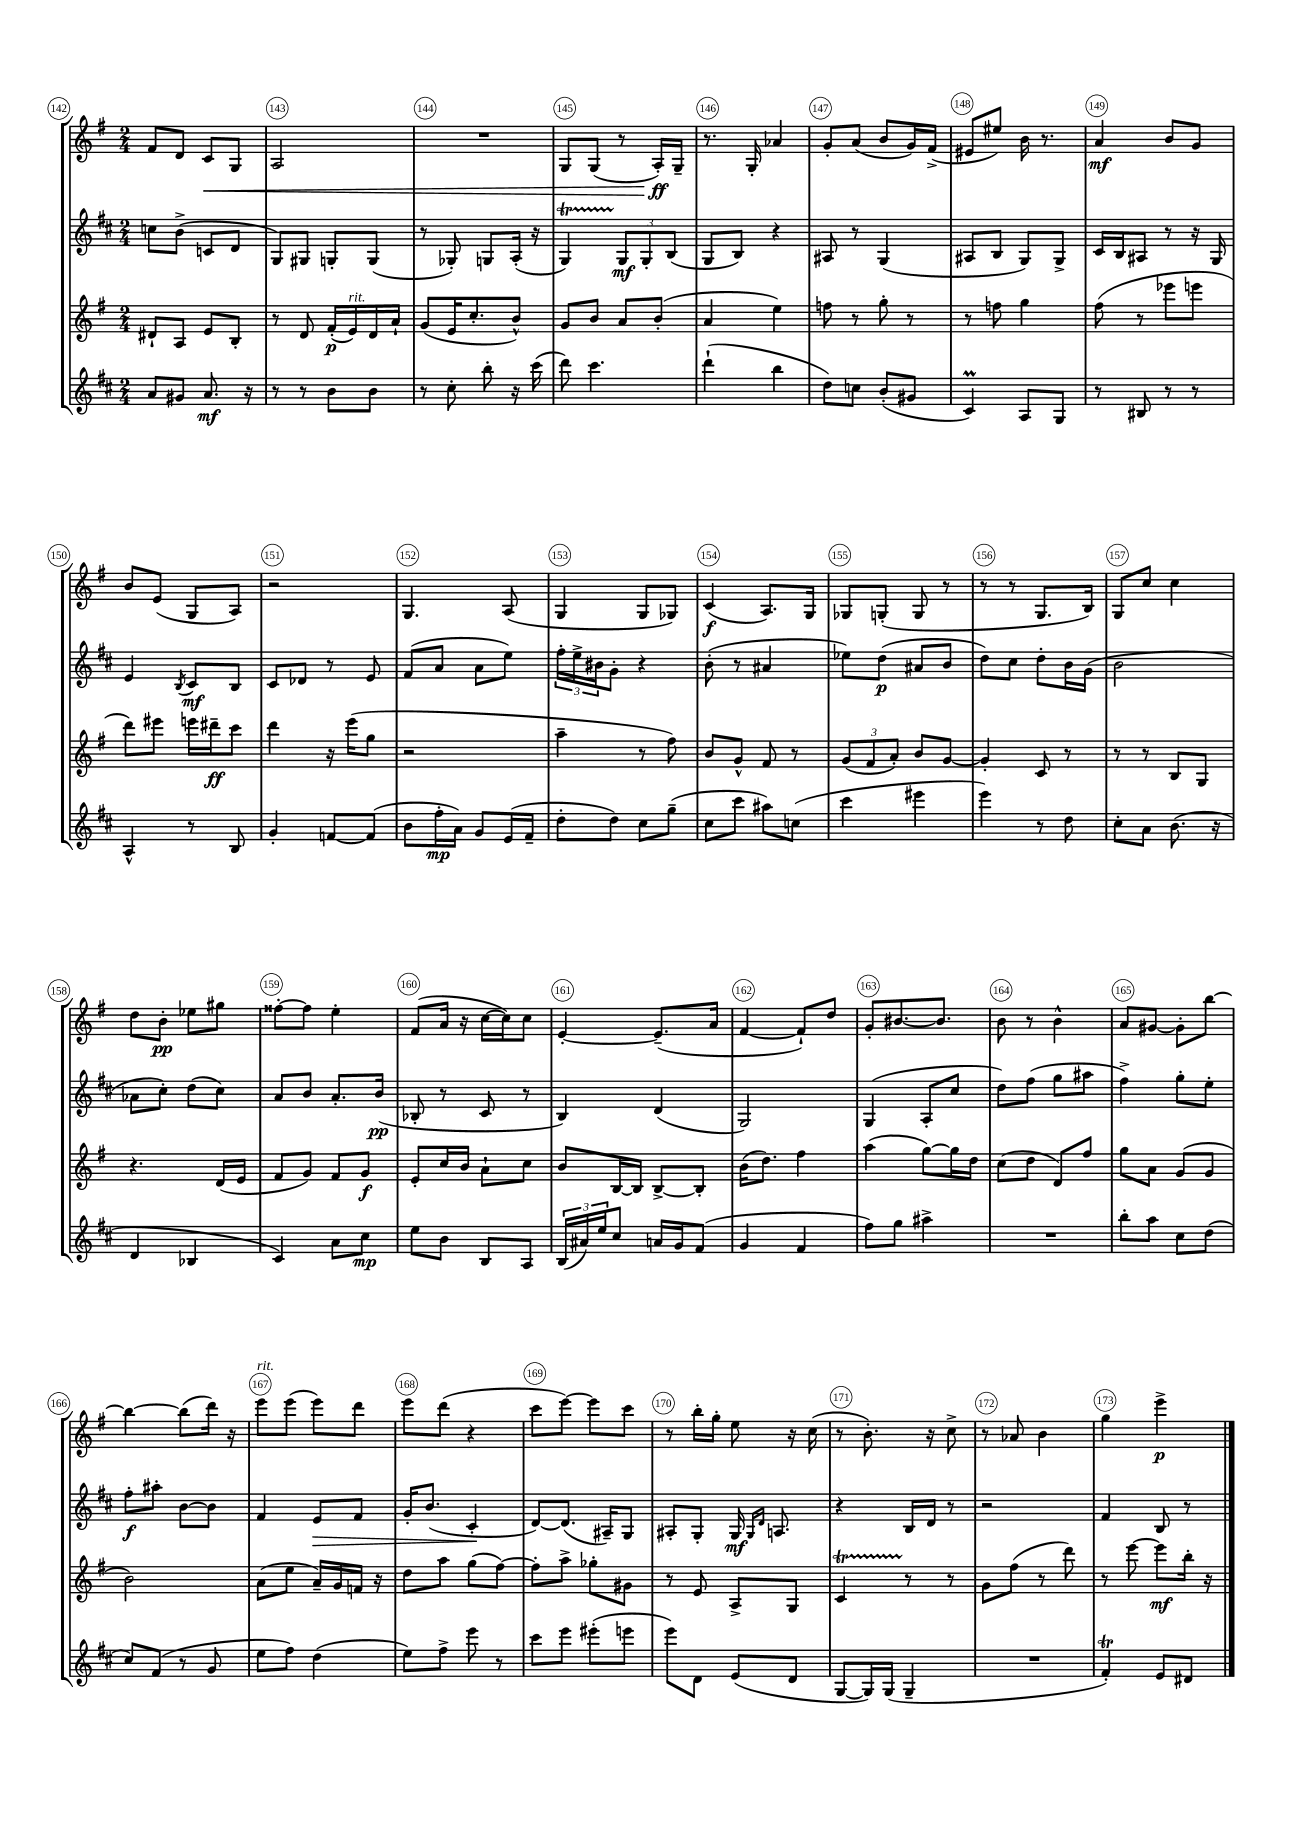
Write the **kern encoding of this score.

**kern	**kern	**kern	**kern
*staff4	*staff3	*staff2	*staff1
*clefG2	*clefG2	*clefG2	*clefG2
*k[f#c#]	*k[f#]	*k[f#c#]	*k[f#]
*M2/4	*M2/4	*M2/4	*M2/4
8a	8d#`	8cc	8f#
8g#	8A	(8b^	8d
8.a	8e	8c	8c
.	8B'	8d	8G
16r	.	.	.
=	=	=	=
8r	8r	8G)	2A
8r	8d	8G#	.
8b	(16f#'	8G'	.
.	16e)	.	.
8b	16d	(8G	.
.	16a`	.	.
=	=	=	=
8r	(8g	8r	2r
8cc#'	16e	8G-')	.
.	8.cc'	.	.
8bb'	.	8G	.
16r	8b^^)	(16A'	.
(16ccc#	.	16r	.
=	=	=	=
8ddd)	8g	4G)	8G
4.ccc#	8b	.	(8G
.	8a	12G	8r
.	.	12G'	.
.	(8b'	.	16A')
.	.	(12B	.
.	.	.	16G~
=	=	=	=
(4ddd`	4a	8G	8.r
.	.	8B)	.
.	.	.	16G'
4bb	4ee)	4r	4a-
=	=	=	=
8dd)	8ff	8A#	8g'
8cc	8r	8r	(8a
(8b'	8gg'	(4G	8b
8g#	8r	.	16g)
.	.	.	(16f#^
=	=	=	=
4c#)	8r	8A#	8e#
.	8ff	8B	8ee#)
8A	4gg	8G)	16b
.	.	.	8.r
8G	.	8G^	.
=	=	=	=
8r	(8ff#	16c#	4a
.	.	16B	.
8B#	8r	8A#	.
8r	8eee-	8r	8b
8r	8eee	16r	8g
.	.	16G	.
=	=	=	=
4A^^	8ddd)	4e	8b
.	8eee#	.	(8e
.	.	8qB	.
8r	16eee	8c#	8G
.	16ddd#~	.	.
8B	8ccc	8B	8A)
=	=	=	=
4g'	4ddd	8c#	2r
.	.	8d-	.
[8f	16r	8r	.
.	(16eee	.	.
(8f]	8gg	8e	.
=	=	=	=
8b	2r	(8f#	4.G
16ff#'	.	8a	.
16a)	.	.	.
8g	.	8a	.
(16e	.	8ee)	(8A
16f#~	.	.	.
=	=	=	=
8dd'	4aa~	24ff#'	4G
.	.	24ee^	.
.	.	24b#	.
8dd)	.	8g'	.
8cc#	8r	4r	8G
(8gg~	8ff#)	.	8G-)
=	=	=	=
8cc#	8b	(8b'	(4c
8ccc#	8g^^	8r	.
8aa#)	8f#	4a#	8.A)
(8cc	8r	.	.
.	.	.	16G
=	=	=	=
4ccc#	(12g	8ee-)	8G-
.	12f#	.	.
.	.	(8dd	(8G'
.	12a')	.	.
4eee#	8b	8a#	8G
.	[8g	8b	8r
=	=	=	=
4eee)	4g']	8dd)	8r
.	.	8cc#	8r
8r	8c	8dd'	8.G
8dd	8r	16b	.
.	.	(16g	16B)
=	=	=	=
8cc#'	8r	2b	8G
8a	8r	.	8cc
(8.b	8B	.	4cc
.	8G	.	.
16r	.	.	.
=	=	=	=
4d	4.r	8a-	8dd
.	.	8cc#')	8b'
4B-	.	(8dd	8ee-
.	(16d	8cc#)	8gg#
.	16e	.	.
=	=	=	=
4c#)	8f#	8a	[8ff##'
.	8g)	8b	8ff##]
8a	8f#	8.a'	4ee'
8cc#	8g	.	.
.	.	(16b	.
=	=	=	=
8ee	8e'	8B-'	(8f#
8b	16cc	8r	16a
.	16b	.	16r
8B	8a`	8c#	[16cc
.	.	.	16cc])
8A	8cc	8r	8cc
=	=	=	=
(24B	8b	4B)	[4e'
24a#)	.	.	.
24ee	.	.	.
8cc#	[16B	.	.
.	16B]	.	.
16a	[8B^	(4d	(8.e~]
16g	.	.	.
(8f#	8B']	.	.
.	.	.	16a
=	=	=	=
4g	(16b	2G)	[4f#
.	8.dd)	.	.
4f#	4ff#	.	8f#`])
.	.	.	8dd
=	=	=	=
8ff#)	(4aa	(4G	8g'
8gg	.	.	[8.b#
4aa#^	[8gg)	8A'	.
.	.	.	8.b#]
.	16gg]	8cc#	.
.	16dd	.	.
=	=	=	=
2r	(8cc	8dd)	8b
.	8dd	(8ff#	8r
.	8d)	8gg	4b^^
.	8ff#	8aa#	.
=	=	=	=
8bb'	8gg	4ff#^)	8a
8aa	8a	.	[8g#
8cc#	(8g	8gg'	8g#']
(8dd	8g	8ee'	[8bb
=	=	=	=
8cc#)	2b)	8ff#'	4bb_
(8f#	.	8aa#'	.
8r	.	[8b	(8bb]
8g	.	8b]	16ddd)
.	.	.	16r
=	=	=	=
8ee	(8a	4f#	8eee
8ff#)	8ee	.	(8eee
(4dd	16a~)	8e	8eee)
.	16g	.	.
.	16f	8f#	8ddd
.	16r	.	.
=	=	=	=
8ee)	8dd	16g'	8eee
.	.	(8.b	.
8ff#^	8aa	.	(8ddd
8eee	(8gg	4c#'	4r
8r	[8ff#)	.	.
=	=	=	=
8ccc#	8ff#']	[8d)	8ccc
8eee	8aa^	(8.d]	[8eee)
(8eee#'	8gg-'	.	8eee]
.	.	16A#~)	.
8eee	8g#	8G	8ccc
=	=	=	=
8eee)	8r	8A#'	8r
8d	8e	8G'	16bb'
.	.	.	16gg'
(8e	8A^	16G	8ee
.	.	16qqG	.
.	.	16qqd	.
.	.	8.A	.
8d	8G	.	16r
.	.	.	(16cc
=	=	=	=
[8G	4c	4r	8r
16G])	.	.	8.b')
(16G	.	.	.
4G~	8r	16B	.
.	.	16d	16r
.	8r	8r	8cc^
=	=	=	=
2r	8g	2r	8r
.	(8ff#	.	8a-
.	8r	.	4b
.	8ddd)	.	.
=	=	=	=
4f#')	8r	4f#	4gg
.	[8eee	.	.
8e	8eee]	8B	4eee^
8d#	16bb'	8r	.
.	16r	.	.
==	==	==	==
*-	*-	*-	*-
